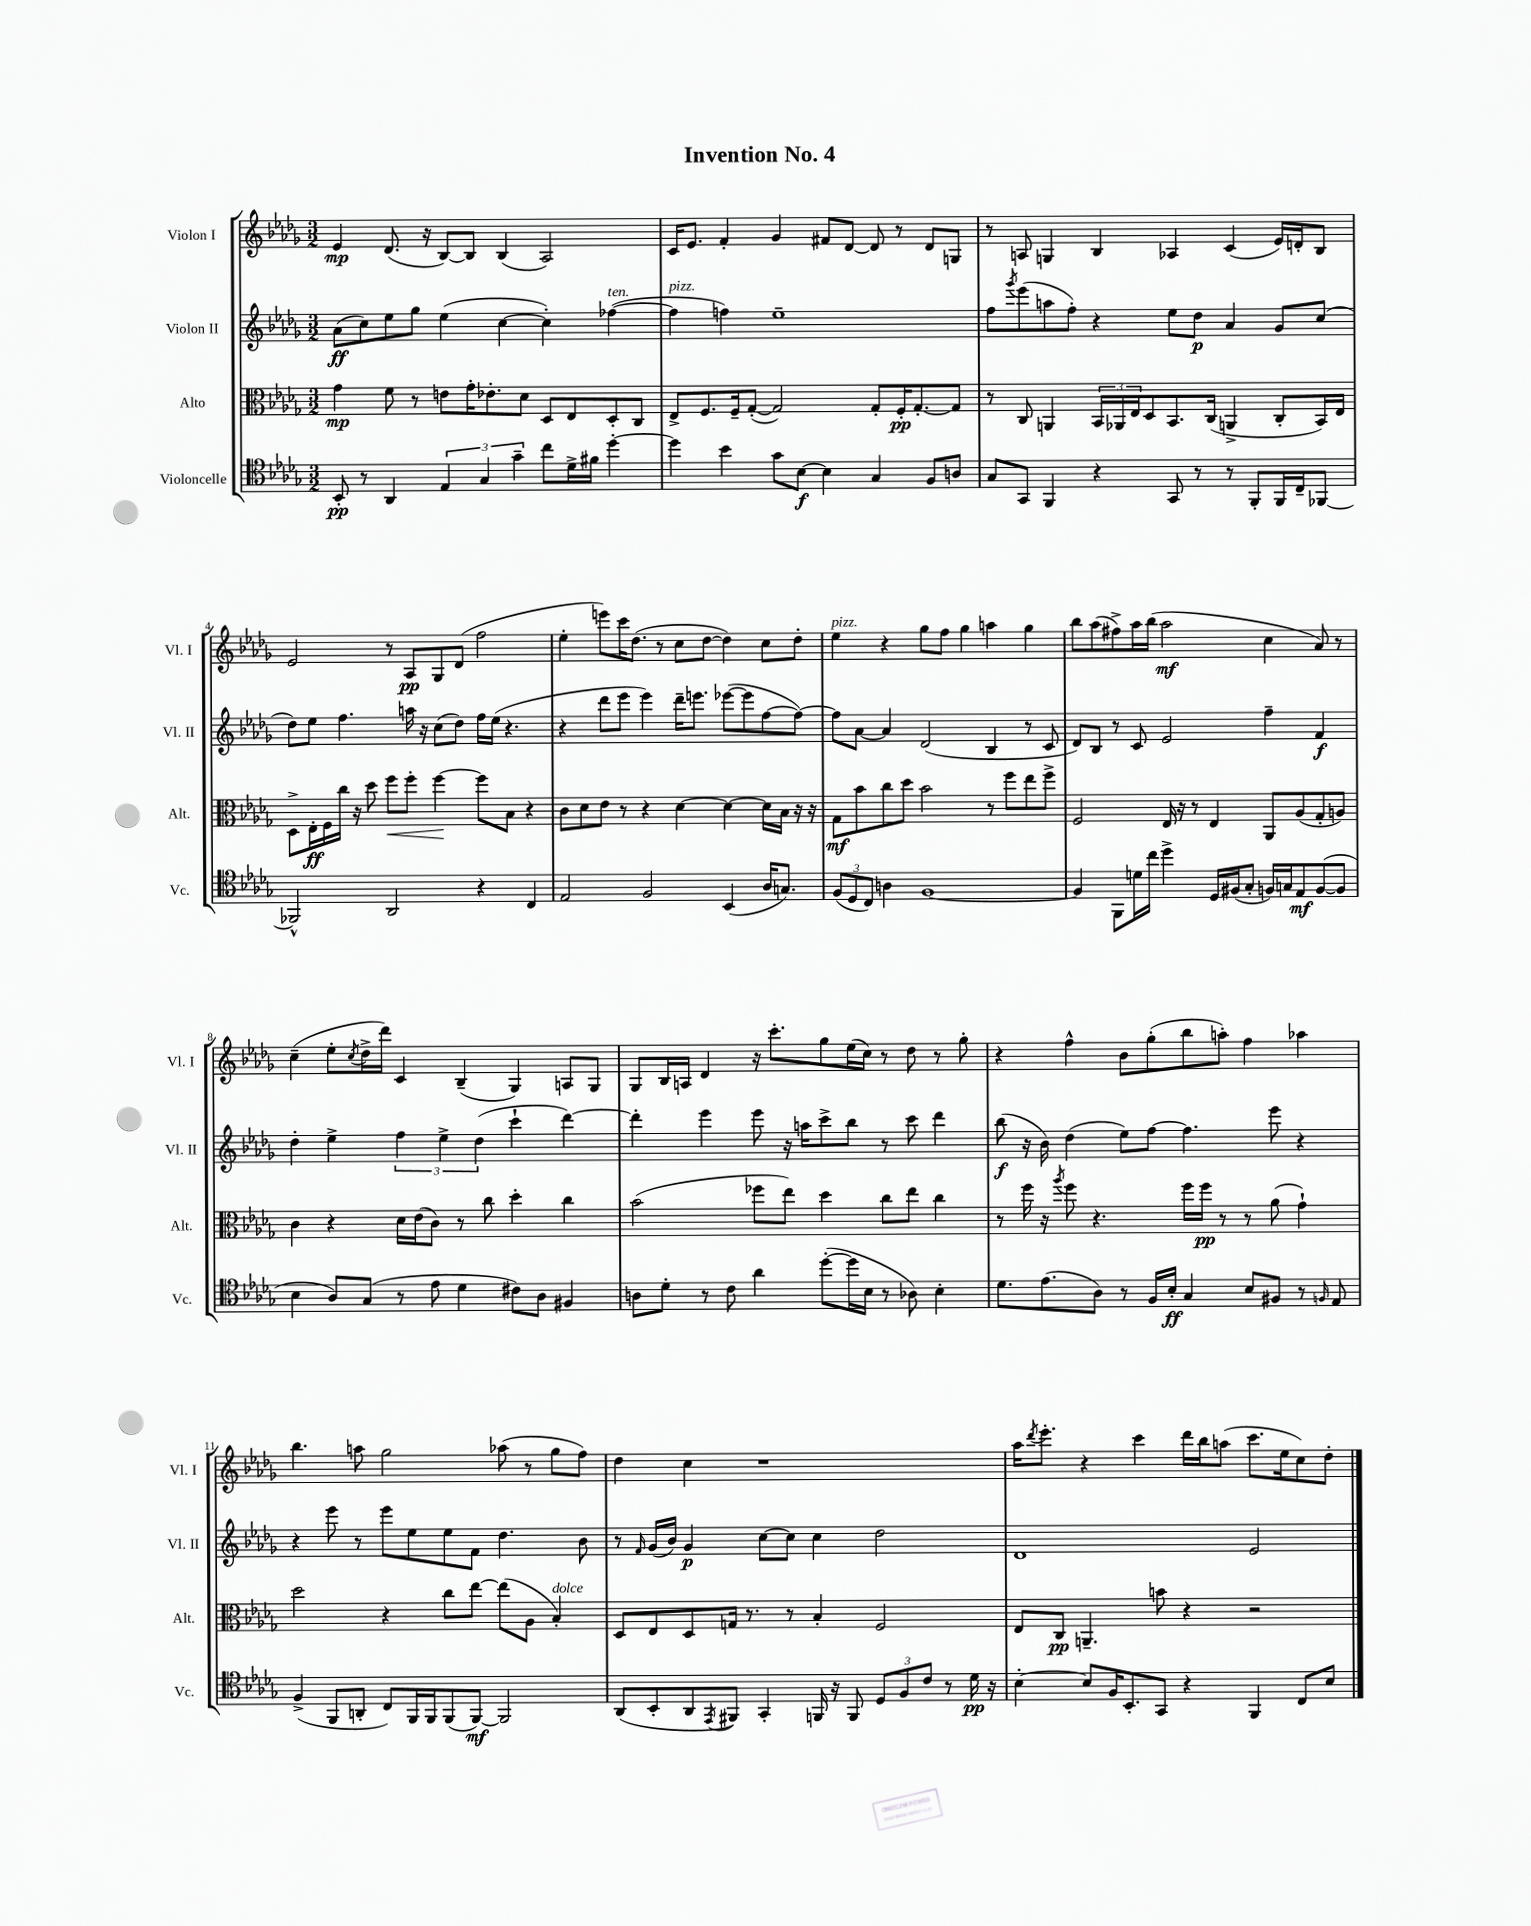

**kern	**kern	**kern	**kern
*staff4	*staff3	*staff2	*staff1
*clefC4	*clefC3	*clefG2	*clefG2
*k[b-e-a-d-g-]	*k[b-e-a-d-g-]	*k[b-e-a-d-g-]	*k[b-e-a-d-g-]
*M3/2	*M3/2	*M3/2	*M3/2
8BB-'/	4g-\	(8a-\L	4e-/
8r	.	8cc\)	.
4AA-/	8f\	8ee-\	(8.d-/
.	8r	8gg-\J	.
.	.	.	16r
6E-/	8e\L	(4ee-\	[8B-/L)
.	16g-'\K	.	8B-/]J
6G-/	.	.	.
.	8.e-'\	.	.
.	.	[4cc\	(4B-/
6g-~\	.	.	.
.	8d-\J	.	.
8cc\L	8D-/L	4cc'\])	2A-/)
16d-^\L	8E-/	.	.
16f#\JJ	.	.	.
[4dd-'\	8D-'/	([4ff-\	.
.	8C/J	.	.
=	=	=	=
4dd-\]	8E-^/L	4ff-\]	16c/LK
.	.	.	8.e-/J
.	8.F/	.	.
4b-\	.	4ff\)	4f'/
.	16F~/k	.	.
.	([8G-'/J	.	.
8g-\L	2G-/])	1ee-~	4g-/
[8B-\J	.	.	.
4B-\]	.	.	8f#/L
.	.	.	[8d-/J
4G-/	8G-'/L	.	8d-/]
.	16F'/K	.	8r
.	[8.G-'/	.	.
8F/L	.	.	8d-/L
8A/J	8G-/]J	.	8G/J
=	=	=	=
8G-/L	8r	8ff\L	8r
.	.	8qggg-/	.
8GG-/J	8C/	(8eee-\	8A/
4FF/	4AA/	8aa\	4G/
.	.	8ff'\J)	.
4r	24BB-/LL	4r	4B-/
.	24AA-/	.	.
.	24E-/J	.	.
.	8D-/	.	.
8GG-/	8.BB-/	8ee-\L	4A-/
8r	.	8dd-\J	.
.	(16C/Jk	.	.
8r	4AA^/	4a-/	(4c/
8FF'/L	.	.	.
16FF/L	8C'/L	8g-/L	16e-/LL)
16C~/J	.	.	16d'/J
[8FF-/J	16BB-/L)	(8cc/J	8B-/J
.	16E-/JJ	.	.
=	=	=	=
2FF-^^/]	8D-^\L	8dd-\L)	2e-/
.	16E-'\L	8ee-\J	.
.	16F\	.	.
.	16cc\JJ	4.ff\	.
.	16r	.	.
.	8dd-\	.	.
2AA-/	8ff\L	.	8r
.	8ff'\J	16aa\	8A-/L
.	.	16r	.
.	[4ff\	(8cc\L	8G-/
.	.	8dd-\J)	(8d-/J
4r	8ff\]L	16ff\LL	2ff\
.	.	(16ee-\JJ	.
.	8B-\J	4.r	.
4C/	4r	.	.
=	=	=	=
2E-/	8c\L	4r	4ee-'\
.	8d-\	.	.
.	8e-\J	8ddd-\L	8eee\L)
.	8r	8eee-\J	16ccc\K
.	.	.	(8.dd-\J
2F/	4r	4eee-\)	.
.	.	.	8r
.	[4d-\	16ddd-~\LK	8cc\L
.	.	8.eee\J	.
.	.	.	[8dd-\J
(4BB-/	4d-\_	([8eee-\L	4dd-\])
.	.	8eee-\]	.
16A-/LK	16d-\]LL	[8ff\	8cc\L
8.G/J)	16B-\JJ	.	.
.	16r	8ff\_J)	8dd-'\J
.	16r	.	.
=	=	=	=
(12F/L	8G-\L	8ff\]L	4ee-\
12D-/	.	.	.
.	8b-\	[8a-\J	.
12C/J)	.	.	.
4A\	8cc\	4a-/]	4r
.	8dd-\J	.	.
[1F	2b-\	(2d-/	8gg-\L
.	.	.	8ff\J
.	.	.	4gg-\
.	8r	4B-/	4aa\
.	8ff\L	.	.
.	8ee-\	8r	4gg-\
.	8ff^\J	8c/	.
=	=	=	=
4F/]	2F/	8d-/L)	8bb-\L
.	.	8B-/J	(8aa-\
8FF\L	.	8r	8ff#^\)
16d\L	.	8c/	16aa-\L
16cc\JJ	.	.	(16bb-\JJ
4dd-^\	16E-/	2e-/	2aa-\
.	16r	.	.
.	8r	.	.
16D-/LL	4E-/	.	.
(16F#/J	.	.	.
8G-'/J	.	.	.
16F/LL)	8AA-/L	4ff~\	4cc\
16G/J	.	.	.
8E-/	(8A-/	.	.
([8F/	8G-'/	4f/	8a-/)
8F/]J	8A/J)	.	8r
=	=	=	=
4B-\	4c\	4dd-'\	(4cc~\
8A-/L)	4r	4ee-^\	8ee-'\L
.	.	.	8qcc/
(8G-/J	.	.	16dd-^\L
.	.	.	16ddd-\JJ)
8r	16d-\LL	6ff\	4c/
.	(16e-\J	.	.
8e-\	8c\J)	.	.
.	.	6ee-^\	.
4d-\	8r	.	(4B-~/
.	.	(6dd-\	.
.	8cc\	.	.
8c#\L)	4dd-'\	4ccc`\	4G-/)
8A-\J	.	.	.
4F#/	4cc\	[4ddd-\)	8A/L
.	.	.	8G-/J
=	=	=	=
8A\L	(2b-\	4ddd-'\]	8G-/L
8d-'\J	.	.	16B-/L
.	.	.	16A/JJ
8r	.	4eee-\	4d-/
8c\	.	.	.
4a-\	8ff-\L	8eee-\	16r
.	.	.	8.ccc'\L
.	8ee-\J)	16r	.
.	.	16aa\LK	.
([8dd-'\L	4dd-\	8ccc^\	8gg-\
16dd-\]L	.	8bb-\J	(16ee-\L
16B-\JJ	.	.	16cc\JJ)
8r	8cc\L	8r	8r
8A-\)	8ee-\J	8ccc\	8dd-\
4B-'\	4cc\	4ddd-\	8r
.	.	.	8gg-'\
=	=	=	=
8.d-\L	8r	(8bb-\	4r
.	16ff\	16r	.
(8.e-\	16r	16b-\)	.
.	8qaa-/	.	.
.	8ff\	(4dd-\	4ff^^\
8A-\J)	4.r	.	.
8r	.	8ee-\L)	8b-\L
16F/LL	.	[8ff\J	(8gg-'\
16B-'/JJ	.	.	.
4G-/	16ff\LL	4.ff\]	8bb-\
.	16ff\JJ	.	.
.	8r	.	8aa'\J)
8B-/L	8r	.	4ff\
8F#/J	(8a-\	8eee-\	.
8r	4g-`\)	4r	4aa-\
16qqF/	.	.	.
8E-/	.	.	.
=	=	=	=
(4F^/	2dd-\	4r	4.bb-\
8FF/L	.	8eee-\	.
8AA'/J	.	8r	8aa\
8C/L)	4r	8eee-\L	2gg-\
16FF/L	.	8ee-\	.
16FF/J	.	.	.
(8FF/	8cc\L	8ee-\	.
[8FF/J)	[8ee-\J	8f\J	.
2FF/]	(8ee-\]L	4.dd-\	(8aa-\
.	8A-\J	.	8r
.	4B-'/)	.	8gg-\L
.	.	8b-\	8ff\J)
=	=	=	=
(8AA-/L	8D-/L	8r	4dd-\
.	.	16qqf/	.
8BB-'/	8E-/	(16g-/LL	.
.	.	16b-/JJ)	.
8AA-/	8D-/	4g-/	4cc\
8qEE-/	.	.	.
8FF#/J)	16G/Jk	.	.
.	8.r	.	.
4GG-'/	.	[8cc\L	1r
.	8r	8cc\]J	.
16FF/	4B-'/	4cc\	.
16r	.	.	.
8FF/	.	.	.
12D-/L	2F/	2dd-\	.
12F/	.	.	.
12c/J	.	.	.
8r	.	.	.
16d-\	.	.	.
16r	.	.	.
=	=	=	=
[4B-'\	8E-/L	1d-	16aa-\LK
.	.	.	8qddd-/
.	.	.	8.eee-'\J
.	8C/J	.	.
8B-/]L	4.AA~/	.	4r
16F/K	.	.	.
8.BB-'/	.	.	.
.	.	.	4ccc\
8GG-/J	8b\	.	.
4r	4r	.	16ddd-\LL
.	.	.	16bb-\J
.	.	.	(8aa\J
4FF/	2r	2e-/	8.ccc\L
.	.	.	16ee-\k
8C/L	.	.	8cc\)
8B-/J	.	.	8dd-'\J
==	==	==	==
*-	*-	*-	*-
